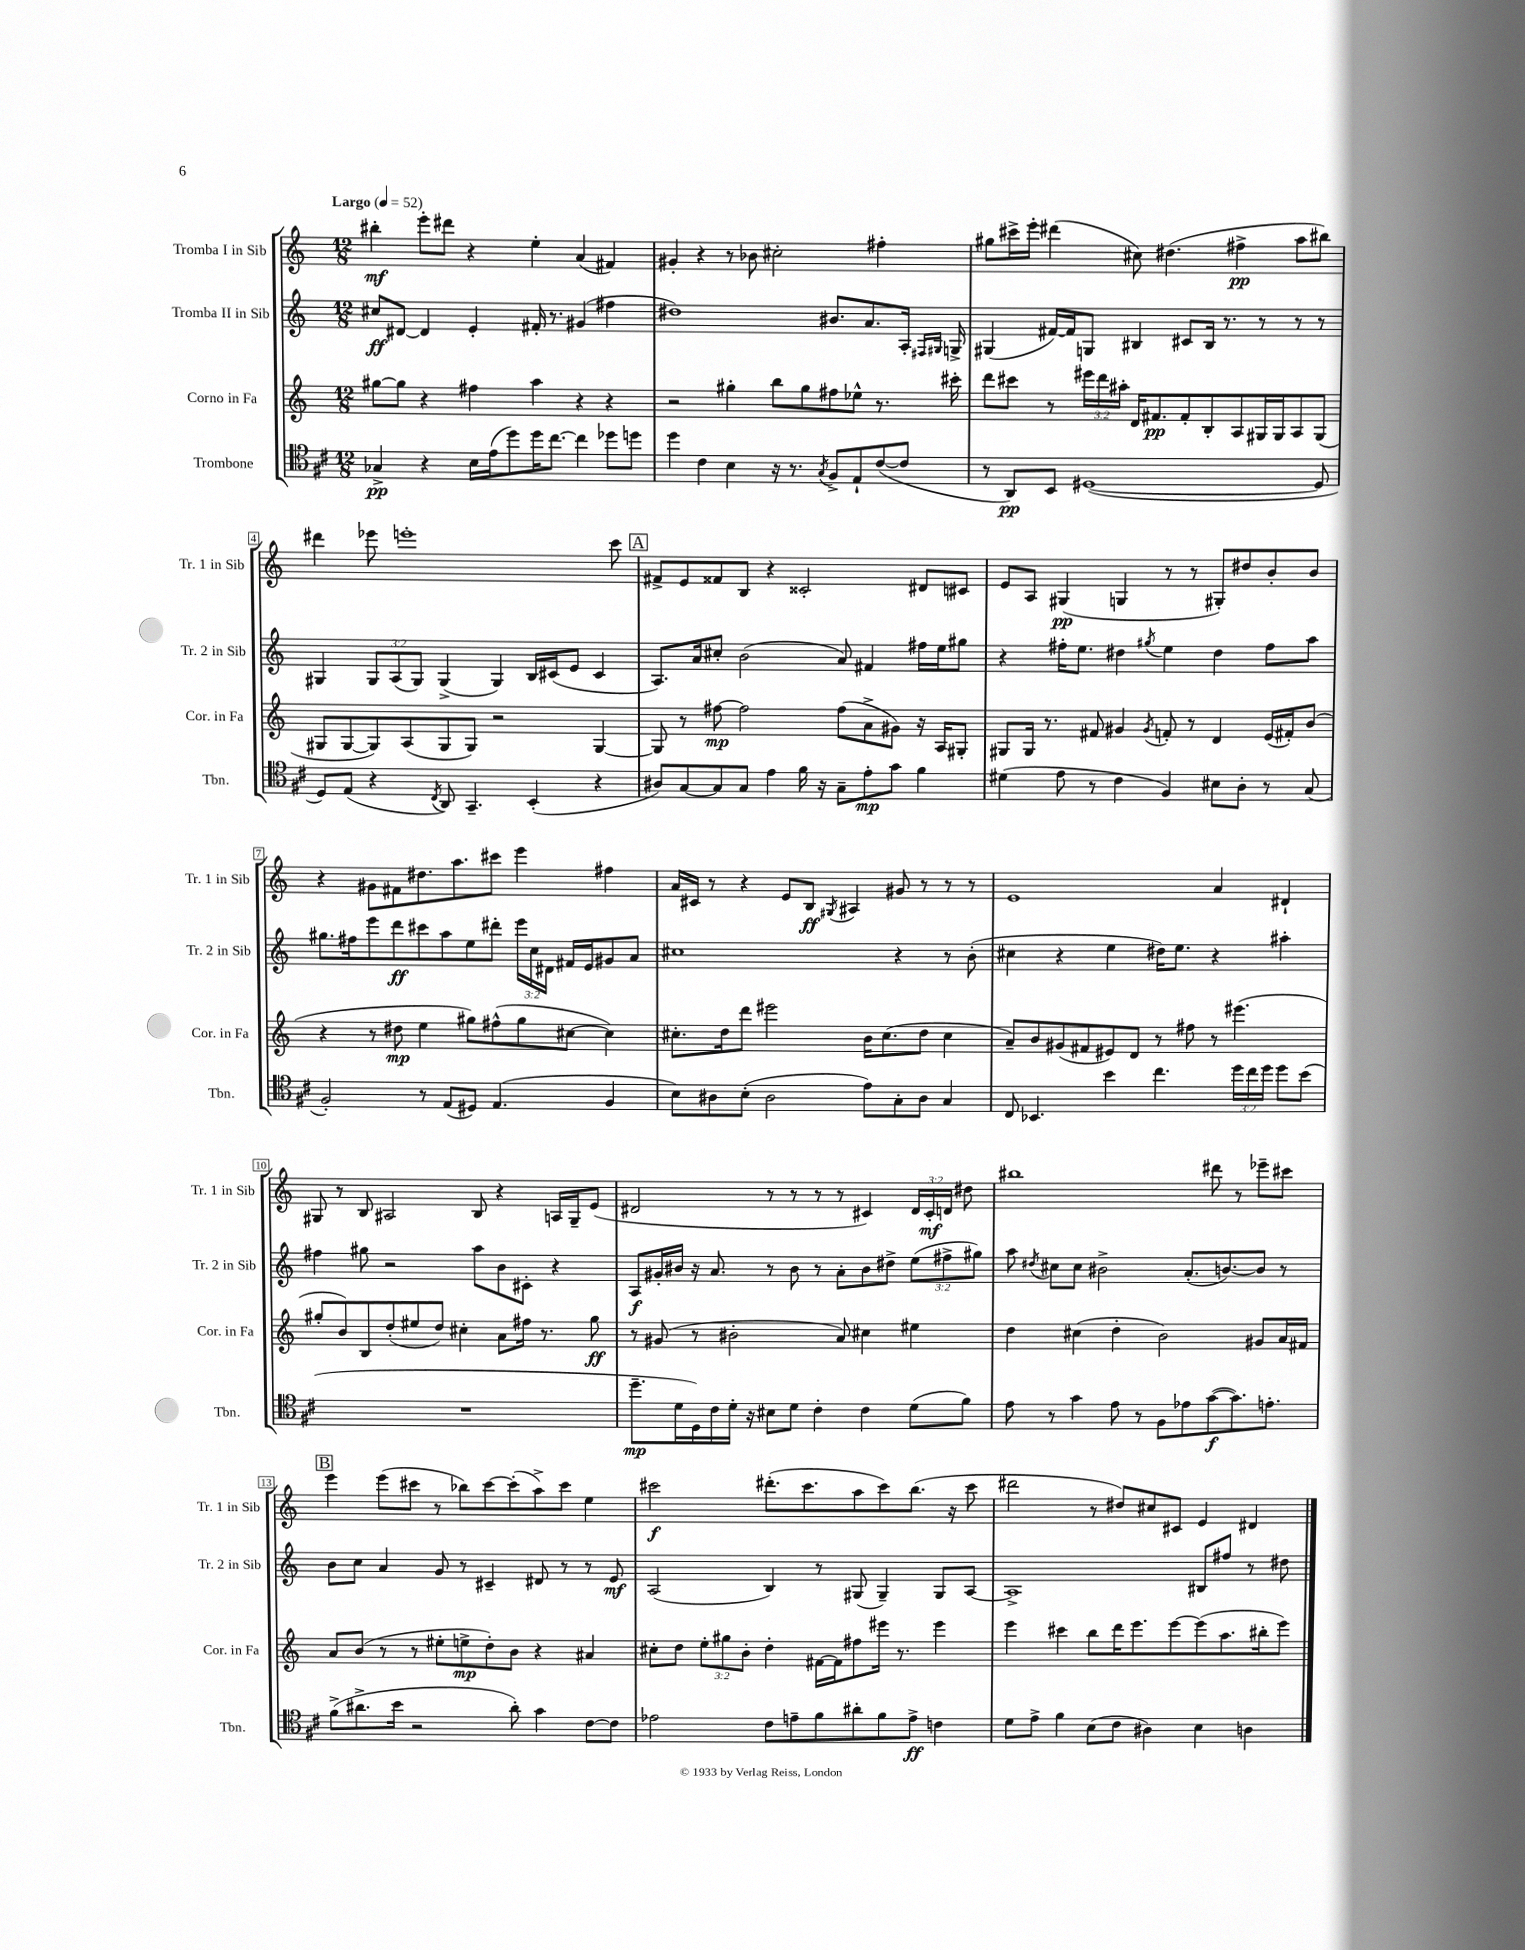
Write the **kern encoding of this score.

**kern	**kern	**kern	**kern
*staff4	*staff3	*staff2	*staff1
*clefC4	*clefG2	*clefG2	*clefG2
*k[f#c#]	*k[]	*k[]	*k[]
*M12/8	*M12/8	*M12/8	*M12/8
*MM52	*MM52	*MM52	*MM52
4G-^	[8gg#	8cc#	4bb#'
.	8gg#]	[8d#	.
4r	4r	4d#]	8eee'
.	.	.	8ddd#
16B	4ff#	4e'	4r
(16e	.	.	.
8dd)	.	.	.
16dd	4aa	16f#'	4ee'
[8.cc#	.	8.r	.
4cc#]	4r	(4g#	(4a
8dd-	4r	4ff#	4f#)
8dd	.	.	.
=	=	=	=
4dd	2r	1dd#)	4g#'
4c#	.	.	4r
4B	4gg#'	.	8r
.	.	.	8b-
16r	8bb	.	2cc#'
8.r	.	.	.
.	8gg#	.	.
8qG	.	.	.
8F#^	8ff#	8.b#	.
8E`	8ee-^^	.	.
.	.	8.a	.
([8c#	8.r	.	4ff#'
8c#]	.	16A'	.
.	.	16qqF#	.
.	.	16qqG#	.
.	16ccc#'	16G^	.
=	=	=	=
8r	8ddd	(4G#	8gg#
8AA)	8ccc#	.	16ccc#^
.	.	.	16eee'
8BB	8r	[16f#)	(4ddd#
.	.	16f#]	.
([1D#	24eee#	8G	.
.	24ddd	.	.
.	24aa#'	.	.
.	16d	4B#	8cc#)
.	8.f#	.	.
.	.	.	(4.dd#
.	8f#'	8c#	.
.	8B'	16B#	.
.	.	8.r	.
.	8A	.	4ff#^
.	16G#	8r	.
.	16G#	.	.
.	8A	8r	8aa
8D#]	(8G#	8r	8bb#)
=	=	=	=
8D)	8G#	4G#	4ddd#
(8E	[8G#	.	.
4r	8G#])	12G#	8eee-
.	.	(12A	.
.	(8A	.	1eee'
.	.	12G#)	.
8qC#	.	.	.
8AA)	8G#	(4G#^	.
4.GG~	8G#)	.	.
.	2r	4G#)	.
(4BB'	.	16B	.
.	.	(16c#	.
.	.	8e	.
4r	[4G#	4c#	.
.	.	.	8ccc
=	=	=	=
8A#)	8G#]	8.A)	8f#^
[8G	8r	.	8e
.	.	16a	.
8G]	[8ff#	8cc#'	8f##
8G	2ff#]	(2b	8B
4e	.	.	4r
16f#	.	.	2c##'
16r	.	.	.
8G~	(8ff#	8a)	.
8e'	8a^	4f#	.
8g	8g#)	.	.
4f#	16r	16ff#	8d#
.	16A	16ee	.
.	8G#'	8gg#	8c#
=	=	=	=
(4d#	8G#	4r	8e
.	16G#	.	8A
.	8.r	.	.
8e	.	16ff#'	(4G#
.	.	8.ee	.
8r	8f#	.	.
4c#	4g#	4dd#	4G
.	8qg#	8qgg#	.
4F#)	8f'	4ee	8r
.	8r	.	8r
8B#	4d	4dd#	8G#')
8A'	.	.	8dd#
8r	(16e	8ff#	8b'
.	16f#')	.	.
(8G	(8b	8aa	8b
=	=	=	=
2F#')	4r	8.gg#	4r
.	.	16ff#	.
.	8r	8eee	8g#
.	8dd#	8ddd	8f#
8r	4ee	8ccc#	8.dd#
(8E	.	8aa	.
.	.	.	8.aa
8D#)	8gg#)	8ee	.
(4.E	(8ff#^^	8ddd#'	8ccc#
.	8gg#	24eee	4eee
.	.	24cc	.
.	.	24d#	.
.	[8cc#	16f#	.
.	.	16e	.
4F#	4cc#])	8g#	4ff#
.	.	8a	.
=	=	=	=
8B)	8.cc#'	1cc#	16a
.	.	.	16c#
8A#	.	.	8r
.	16dd	.	.
(8B'	8ddd	.	4r
2A#	2eee#	.	.
.	.	.	8e
.	.	.	8B
.	.	.	8qG#
.	.	.	4A#
8e)	16b	.	.
.	(8.cc#	.	.
8G'	.	4r	8g#
8A#	8dd	.	8r
4G	4cc#	8r	8r
.	.	(8b'	8r
=	=	=	=
8C#	8a~)	4cc#	1e
4.BB-	8b	.	.
.	(8g#	4r	.
.	8f#	.	.
4b	8e#)	4ee	.
.	8d	.	.
4.cc#	8r	16dd#)	.
.	.	8.ee	.
.	8ff#	.	.
.	8r	4r	4a
24dd	(4.eee#	.	.
24cc#	.	.	.
24dd	.	.	.
8dd	.	4aa#'	4d#`
(8b	.	.	.
=	=	=	=
1.r	8gg#'	4ff#	8G#
.	8b)	.	8r
.	8B	8gg#	8B
.	(8dd'	2r	2A#
.	8ee#	.	.
.	8dd)	.	.
.	4cc#'	.	.
.	.	8aa	8B
.	8a	8b	4r
.	16ff#	8c#'	.
.	8.r	.	.
.	.	4r	16A
.	.	.	16G#~
.	8gg#	.	(8e
=	=	=	=
8.dd~	8r	8A	2d#
.	(8g#	16g#'	.
16d	.	16b#	.
16D)	8r	16r	.
16c#	.	8.a	.
16d'	2b#'	.	.
16r	.	.	.
8B#	.	8r	8r
8d	.	8b#	8r
4c#'	.	8r	8r
.	8a)	8a'	8r
4c#	4cc#	8b#	4c#)
.	.	8dd#^	.
(8d	4ee#	(12ee	24d#
.	.	.	24c#'
.	.	12ff#^	24d
8f#)	.	.	8dd#
.	.	12gg#)	.
=	=	=	=
8e	4dd	8aa	1bb#
.	.	8qdd#	.
8r	.	8cc#	.
4g	(4cc#	8cc#	.
.	.	2b#^	.
8e	4dd'	.	.
8r	.	.	.
8F#	2b)	.	.
8e-	.	(8.a'	.
([8g	.	.	8ddd#
.	.	[8.b)	.
8.g])	.	.	8r
.	8g#	8b]	8eee-~
8.e'	.	.	.
.	16a	8r	8ccc#
.	16f#	.	.
=	=	=	=
(8f#^	8a	8b	4eee
8.a#^	(8b	8cc	.
.	8r	4a	(8eee
16b	.	.	.
2r	8r	.	8ccc#
.	8ee#'	8g	8r
.	8ee^	8r	8bb-)
.	8dd')	4c#~	[8ccc#
8a#')	8b	.	(8ccc#']
4g	4r	8d#	8aa^)
.	.	8r	8ccc#
[8c#	4a#	8r	4ee
8c#]	.	8e	.
=	=	=	=
2e-	8cc#'	(2A	2ccc#
.	8dd	.	.
.	12ee'	.	.
.	12gg#	.	.
.	12b'	.	.
8c#	4dd'	4B)	(8.ddd#'
8e~	.	.	.
.	.	.	8.ccc#
8f#	[16f#	8r	.
.	16f#]	.	.
8a#'	8ff#	(8G#	8aa
8f#	16eee#	4G#~)	8ccc#)
.	8.r	.	.
8e^	.	.	(8.bb
4c	4eee#	8G#	.
.	.	.	16r
.	.	[8A	8ccc#
=	=	=	=
8d	4eee	1A^]	2ddd#
8e^	.	.	.
4f#	4ccc#	.	.
(8B	8bb	.	8r
8c#	16ddd	.	8dd#)
.	8.eee	.	.
4A#)	.	.	8cc#
.	[8eee	.	8c#
4B	(8eee]	8B#	4e
.	8.aa	8ff#	.
4A	.	8r	4d#
.	16bb#'	.	.
.	8eee)	8dd#	.
==	==	==	==
*-	*-	*-	*-
